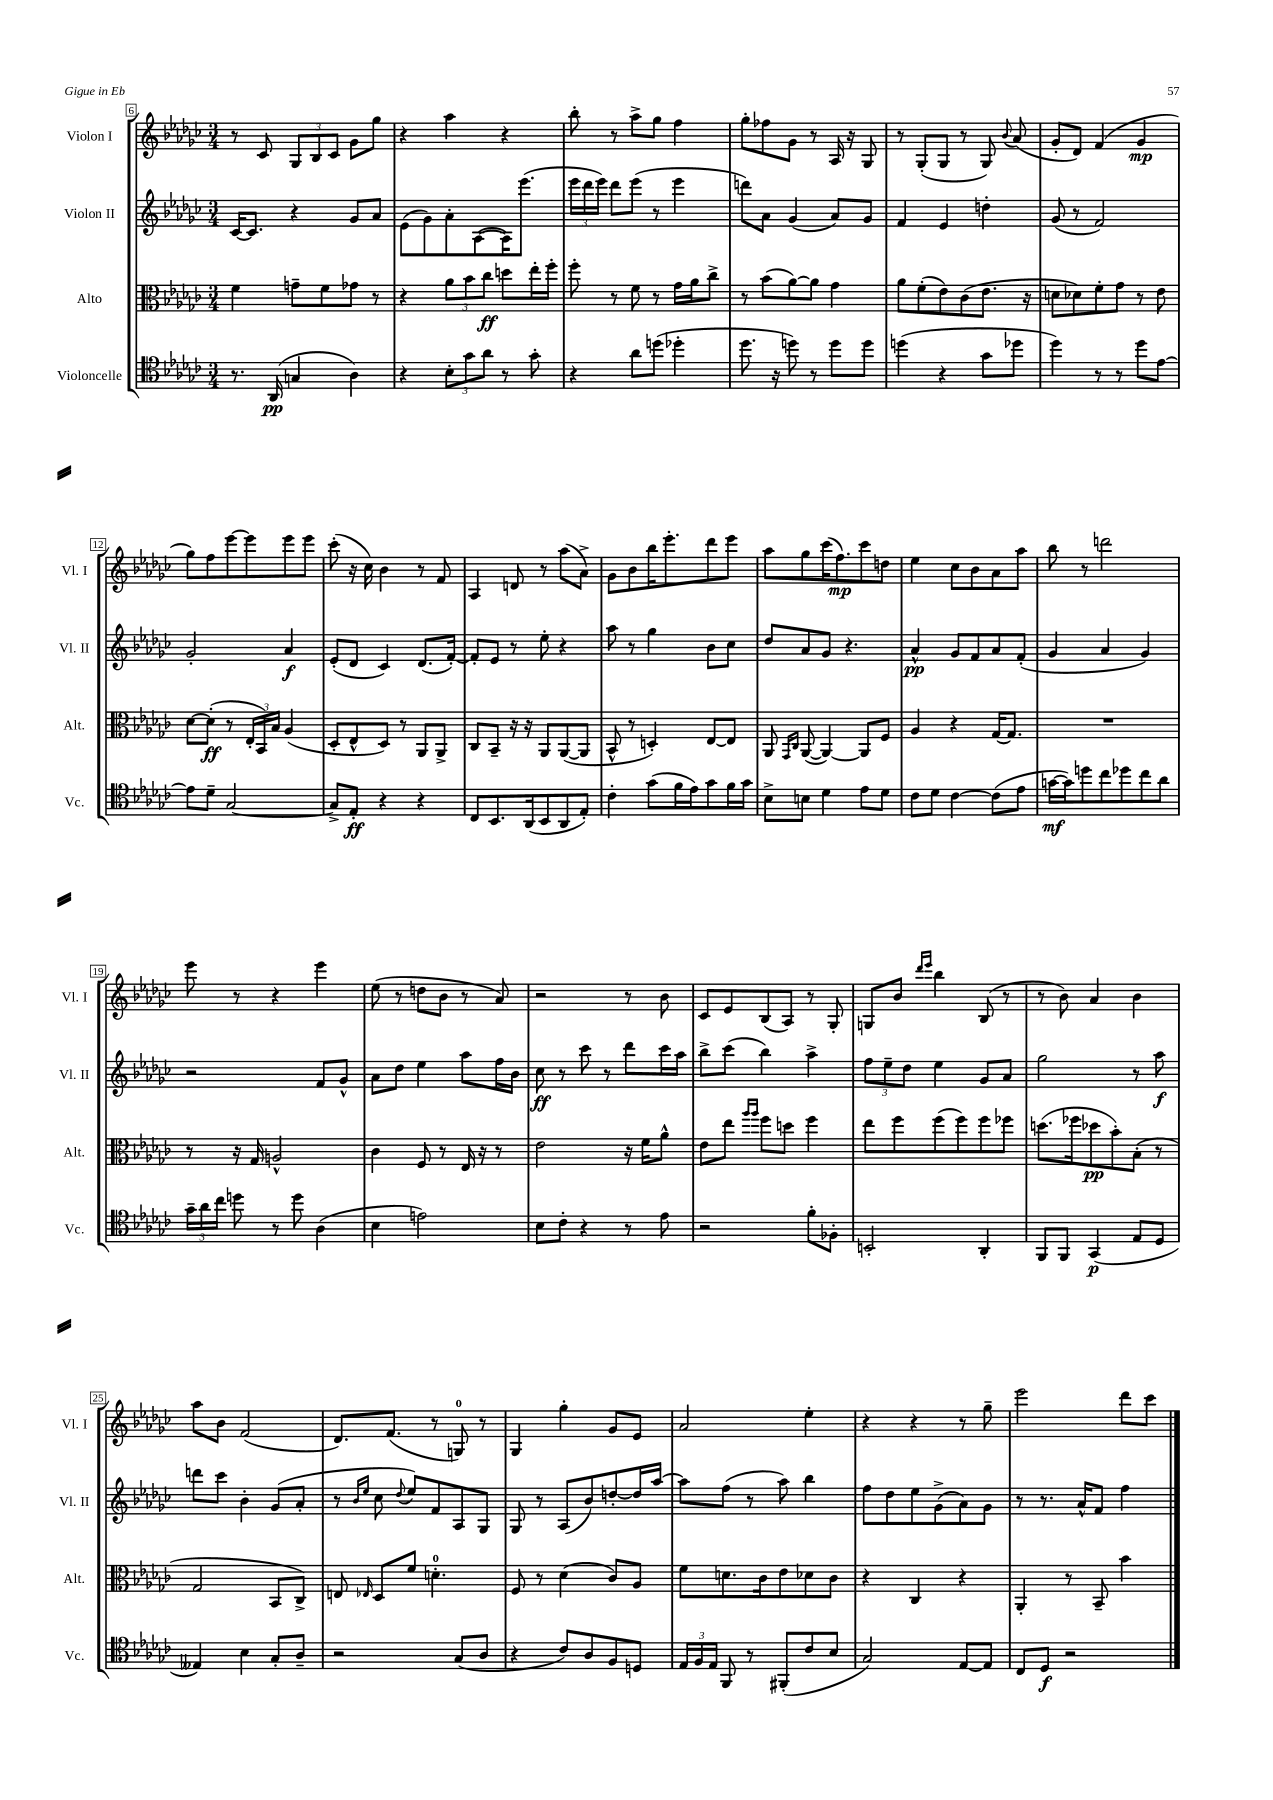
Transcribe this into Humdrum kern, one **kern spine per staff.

**kern	**kern	**kern	**kern
*staff4	*staff3	*staff2	*staff1
*clefC4	*clefC3	*clefG2	*clefG2
*k[b-e-a-d-g-c-]	*k[b-e-a-d-g-c-]	*k[b-e-a-d-g-c-]	*k[b-e-a-d-g-c-]
*M3/4	*M3/4	*M3/4	*M3/4
8.r	4f\	[16c-/LK	8r
.	.	8.c-/]J	.
.	.	.	8c-/
(16AA-/	.	.	.
4G/	8g~\L	4r	12G-/L
.	.	.	12B-/
.	8f\	.	.
.	.	.	12c-/J
4A-\)	8g-\J	8g-/L	8g-\L
.	8r	8a-/J	8gg-\J
=	=	=	=
4r	4r	(8e-\L	4r
.	.	8g-\)	.
12B-'\L	12a-\L	8a-'\	4aa-\
12g-\	12b-\	.	.
.	.	([8A-\	.
12a-\J	12cc-\J	.	.
8r	8dd\L	16A-\]K)	4r
.	.	(8.eee-\J	.
8g-'\	16ee-'\L	.	.
.	16ff'\JJ	.	.
=	=	=	=
4r	8ff'\	24eee-\LL	8bb-'\
.	.	24ddd-\	.
.	.	24eee-\JJ)	.
.	8r	8ddd-\L	8r
8a-\L	8f\	(8eee-\J	8aa-^\L
(8dd\J	8r	8r	8gg-\J
4dd-'\	16g-\LL	4eee-\	4ff\
.	16a-\J	.	.
.	8cc-^\J	.	.
=	=	=	=
8.dd-\	8r	8ddd\L)	8gg-'\L
.	(8b-\L	8a-\J	8ff-\
16r	.	.	.
8dd\)	[8a-\)	(4g-/	8g-\J
8r	8a-\]J	.	8r
8dd\L	4g-\	8a-/L)	16A-/
.	.	.	16r
8dd\J	.	8g-/J	8G-/
=	=	=	=
(4dd\	8a-\L	4f/	8r
.	(8f'\	.	(8G-'/L
4r	8e-\)	4e-/	8G-/J
.	(8c-\	.	8r
8g-\L	8.e-\J	4dd'\	8G-/)
.	.	.	8qqb-/
8dd-\J	.	.	(8a-/
.	16r	.	.
=	=	=	=
4dd-\)	8d\L	(8g-/	8g-'/L
.	8d-\)	8r	8d-/J)
8r	8f'\	2f/)	(4f/
8r	8g-\J	.	.
8dd-\L	8r	.	4g-/
[8e-\J	8e-\	.	.
=	=	=	=
8e-\]L	[8d-\L	2g-'/	8gg-\L)
8d-~\J	(8d-'\]J	.	8ff\
[2G-/	8r	.	[8eee-\
.	24E-'/LL	.	8eee-\]
.	24BB-/)	.	.
.	24B-/JJ	.	.
.	(4A-/	4a-/	8eee-\
.	.	.	8eee-\J
=	=	=	=
8G-^/]L	8D-'/L	(8e-'/L	(8ccc-'\
8E-'/J	8E-^^/	8d-/J	16r
.	.	.	16cc-\)
4r	8D-/J)	4c-/)	4b-\
.	8r	.	.
4r	8AA-/L	(8.d-/L	8r
.	8AA-^/J	.	8f/
.	.	[16f'/Jk)	.
=	=	=	=
8C-/L	8C-/L	8f'/]L	4A-/
8.BB-/	8BB-~/J	8e-/J	.
.	16r	8r	8d/
(16AA-/k	16r	.	.
8BB-/	8AA-/L	8ee-'\	8r
8AA-/	([8AA-/	4r	(8aa-\L
8E-'/J)	8AA-/]J	.	8a-^\J)
=	=	=	=
4c-'\	8BB-^^/	8aa-\	8g-\L
.	8r	8r	8b-\
(8g-\L	4D'/)	4gg-\	16bb-\K
.	.	.	8.eee-'\
16f\L	.	.	.
16e-\J)	.	.	.
8g-\	[8E-/L	8b-\L	8ddd-\
16f\L	8E-/]J	8cc-\J	8eee-\J
16g-\JJ	.	.	.
=	=	=	=
8B-^\L	8AA-/	8dd-/L	8aa-\L
.	16qqGG-/LL	.	.
.	16qqC-/JJ	.	.
8B\J	([8AA-/	8a-/	8gg-\
4d-\	4AA-/_)	8g-/J	(16ccc-\K
.	.	.	8.ff\)
.	.	4.r	.
8e-\L	8AA-/]L	.	8ccc-\
8d-\J	8F/J	.	8dd\J
=	=	=	=
8c-\L	4A-/	4a-^^/	4ee-\
8d-\J	.	.	.
[4c-\	4r	8g-/L	8cc-\L
.	.	8f/	8b-\
(8c-\]L	[16G-/LK	8a-/	8a-\
.	8.G-/]J	.	.
8e-\J	.	(8f'/J	8aa-\J
=	=	=	=
[16g\LL	2.r	4g-/	8bb-\
16g\]J)	.	.	.
8dd\	.	.	8r
8cc-\	.	4a-/	2ddd\
8dd-\	.	.	.
8cc-\	.	4g-/)	.
8a-\J	.	.	.
=	=	=	=
24g-~\LL	8r	2r	8eee-\
24a-\	.	.	.
24cc-\JJ	.	.	.
8dd\	16r	.	8r
.	16G-/	.	.
8r	2A^^/	.	4r
8dd\	.	.	.
(4A-\	.	8f/L	4eee-\
.	.	8g-^^/J	.
=	=	=	=
4B-\	4c-\	8a-\L	(8ee-\
.	.	8dd-\J	8r
2e\)	8F/	4ee-\	8dd\L
.	8r	.	8b-\J
.	16E-/	8aa-\L	8r
.	16r	.	.
.	8r	16ff\L	8a-/)
.	.	16b-\JJ	.
=	=	=	=
8B-\L	2e-\	8cc-\	2r
8c-'\J	.	8r	.
4r	.	8ccc-\	.
.	.	8r	.
8r	16r	8ddd-\L	8r
.	16f\LK	.	.
8e-\	8a-^^\J	16ccc-\L	8b-\
.	.	16aa-\JJ	.
=	=	=	=
2r	8e-\L	8bb-^\L	8c-/L
.	8ee-\J	(8ccc-\J	8e-/
.	16qqaa-/LL	.	.
.	16qqaa-/JJ	.	.
.	8ff\L	4bb-\)	(8B-/
.	8dd\J	.	8A-/J)
8f'\L	4ff\	4aa-^\	8r
8F-'\J	.	.	8G-'/
=	=	=	=
2BB'/	8ee-\L	12ff\L	8G/L
.	.	12ee-~\	.
.	8ff\	.	8b-/J
.	.	12dd-\J	.
.	.	.	16qqddd-/LL
.	.	.	16qqeee-/JJ
.	(8ff\	4ee-\	4bb-\
.	8ff\)	.	.
4AA-'/	8ff\	8g-/L	(8B-/
.	8ff-\J	8a-/J	8r
=	=	=	=
8FF/L	(8.dd\L	2gg-\	8r
8FF/J	.	.	8b-\)
.	16ff-\k	.	.
(4GG-/	8dd-\	.	4a-/
.	8b-'\)	.	.
8E-/L	(8B-'\J	8r	4b-\
8D-/J	8r	8aa-\	.
=	=	=	=
4E--/)	2G-/	8ddd\L	8aa-\L
.	.	8ccc-\J	8b-\J
4B-\	.	4b-'\	(2f/
8G-'/L	8BB-/L	(8g-/L	.
8A-~/J	8C-^/J)	8a-'/J	.
=	=	=	=
2r	8E/	8r	8.d-/L)
.	.	16qqb-/LL	.
.	16qqE-/	16qqee-/JJ	.
.	8D-/L	8cc-\	.
.	.	.	(8.f/J
.	.	8qqdd-/	.
.	8f/J	8ee-/L)	.
.	4.d'\	8f/	8r
(8G-/L	.	8A-/	8G/)
8A-/J	.	8G-/J	8r
=	=	=	=
4r	8F/	8G-/	4G-/
.	8r	8r	.
8c-/L)	(4d-\	(8A-/L	4gg-'\
8A-/	.	8b-/)	.
8F/	8c-/L)	[8dd'/	8g-/L
8D/J	8A-/J	16dd/]L	8e-/J
.	.	[16aa-/JJ	.
=	=	=	=
24E-/LL	8f\L	8aa-\]L	2a-/
24F/	.	.	.
24E-/JJ	.	.	.
8FF/	8.d\	(8ff\J	.
8r	.	8r	.
.	16c-\k	.	.
(8FF#'/L	8e-\	8aa-\)	.
8c-/	8d-\	4bb-\	4ee-'\
8B-/J	8c-\J	.	.
=	=	=	=
2G-/)	4r	8ff\L	4r
.	.	8dd-\	.
.	4C-/	8ee-\	4r
.	.	(8g-^\	.
[8E-/L	4r	8a-\)	8r
8E-/]J	.	8g-\J	8gg-~\
=	=	=	=
8C-/L	4AA-'/	8r	2eee-\
8D-/J	.	8.r	.
2r	8r	.	.
.	.	16a-^^/LK	.
.	8BB-~/	8f/J	.
.	4b-\	4ff\	8ddd-\L
.	.	.	8ccc-\J
==	==	==	==
*-	*-	*-	*-
